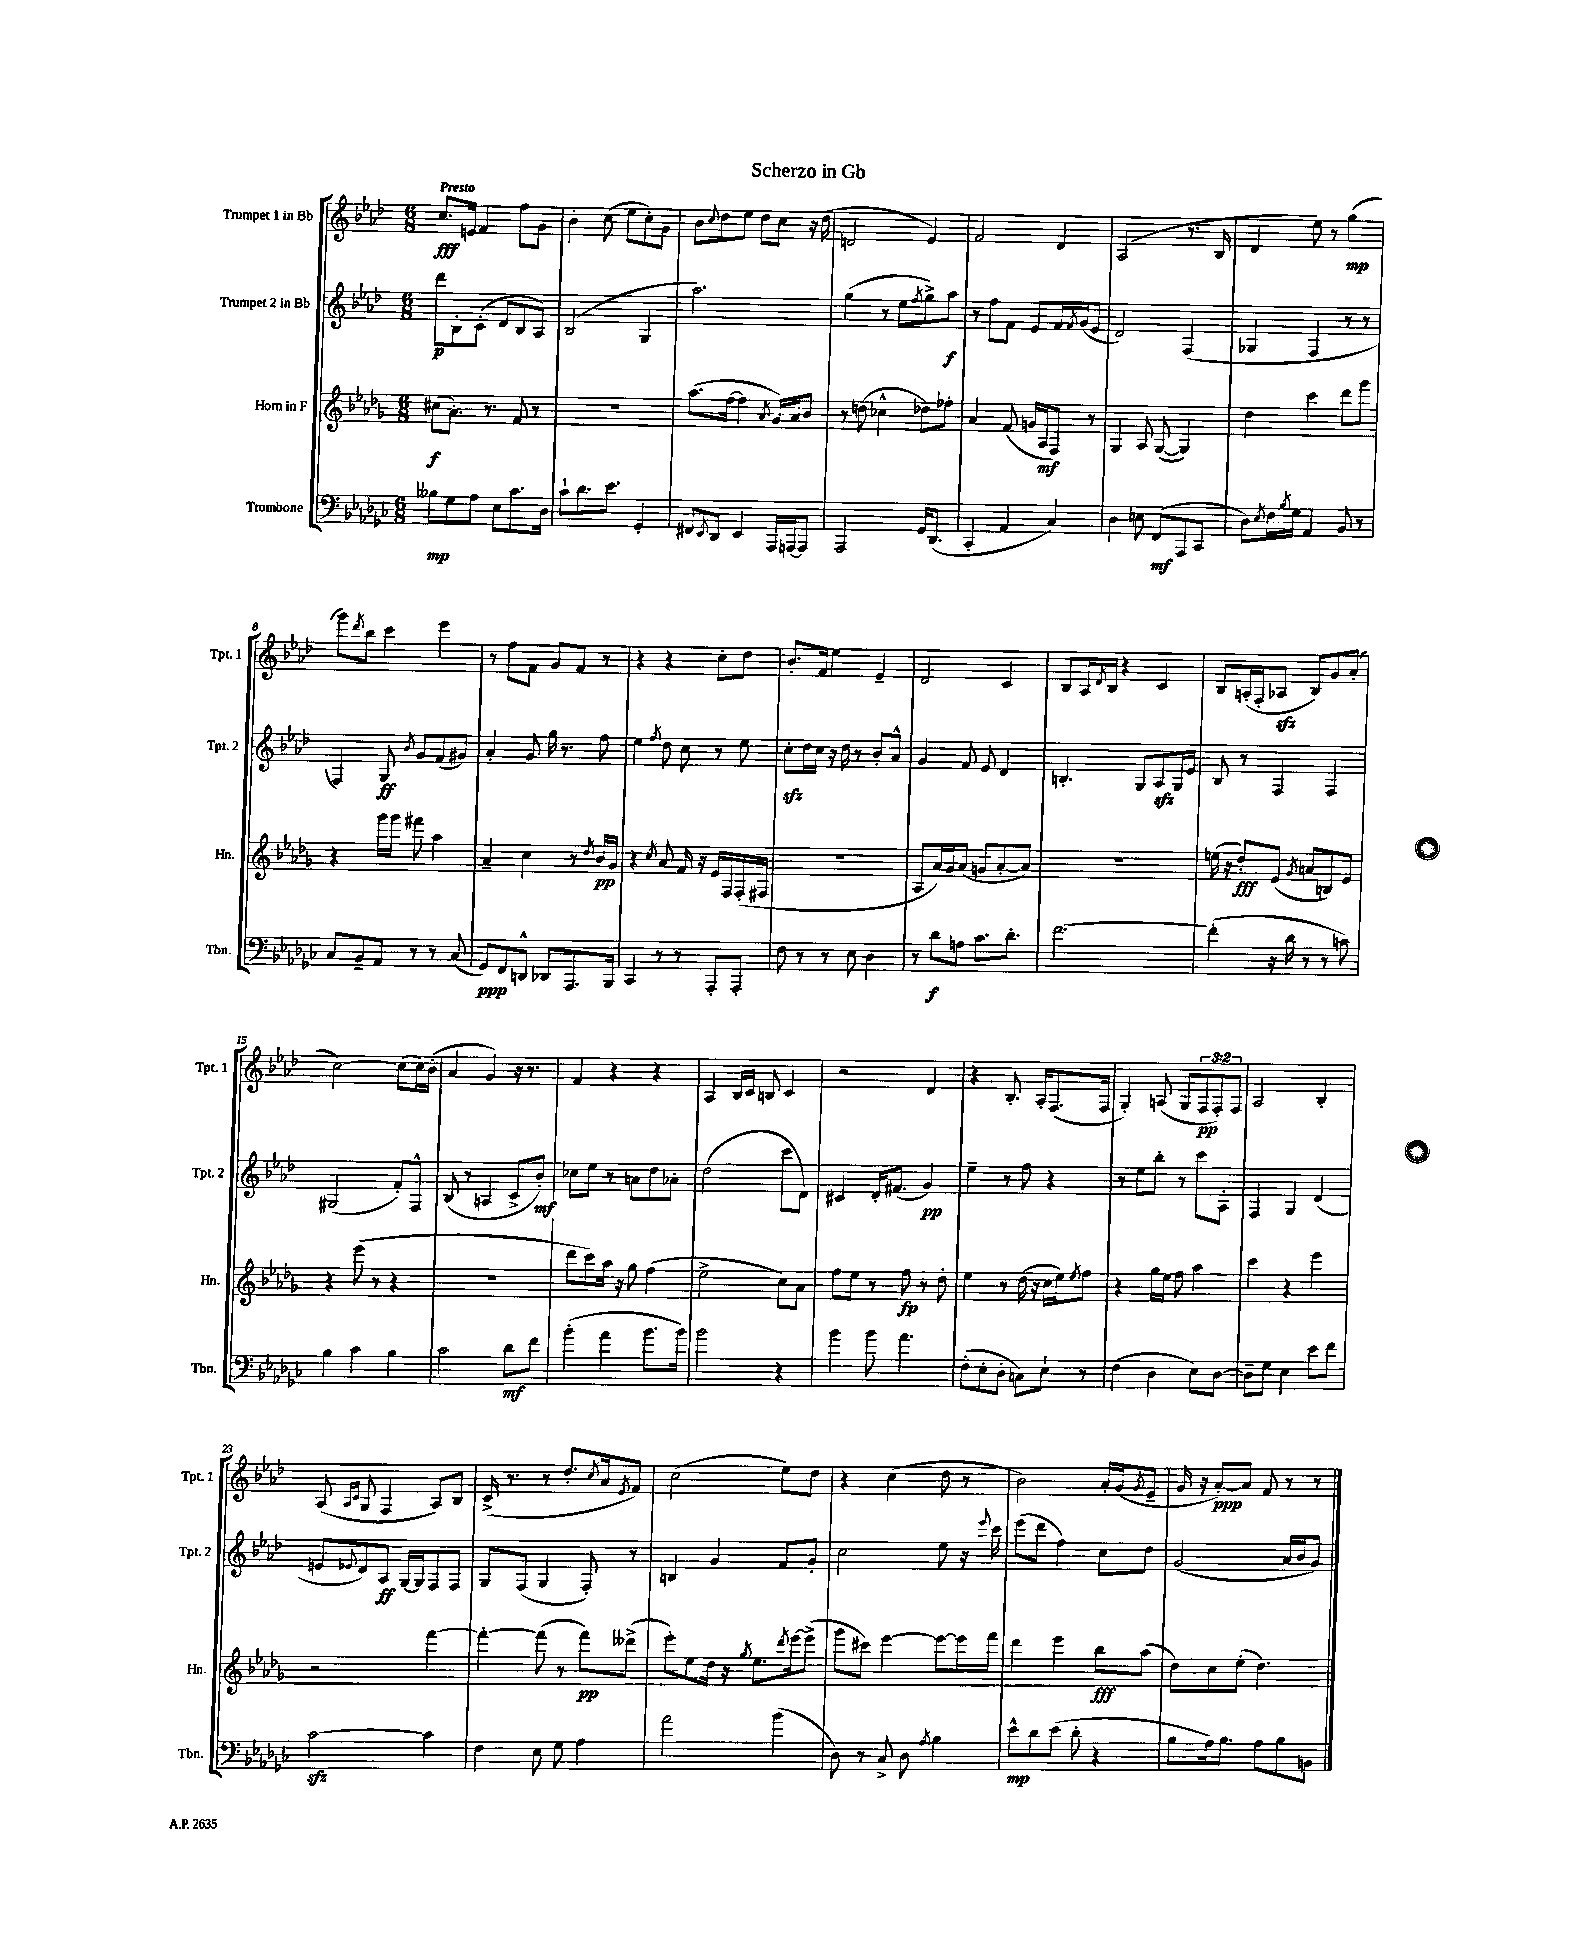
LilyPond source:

\header { title = "Scherzo in Gb" }
<<
\new StaffGroup <<
\new Staff = "s0" \with { instrumentName = "Trumpet 1 in Bb" shortInstrumentName = "Tpt. 1" } {
    \clef treble \key aes \major \numericTimeSignature \time 6/8 \override Staff.TupletNumber.text = #tuplet-number::calc-fraction-text \tempo "Presto"
    c''8.\fff e'16 f'4 f''8 g'8 |
    bes'4-. c''8( ees''8 c''8-.) g'8 |
    bes'8 \appoggiatura { c''8 } des''8 ees''8 des''8 c''8 r16 des''16( |
    d'2 ees'4) |
    f'2 des'4 |
    aes2( r8. bes16 |
    des'4 ees''8) r8 g''4\mp( |
    g'''8) \acciaccatura { des'''8 } bes''8 c'''4 ees'''4 |
    r8 f''8 f'8 g'8 f'8 r8 |
    r4 r4 c''8-. des''8 |
    bes'8.-. f'16 ees''4 ees'4-- |
    des'2 c'4 |
    bes8 aes16 \acciaccatura { des'8 } bes16 r4 c'4 |
    bes8 a16-.( f16-. aes8\sfz bes8) g'8 aes'8-.( |
    c''2~) c''8( c''16) bes'16-.( |
    aes'4 g'4) r16 r8. |
    f'4 r4 r4 |
    aes4 bes16 c'16 b8 c'4 |
    r2 des'4 |
    r4 bes8.-. aes16-. f8.( f16 |
    g4-.) a8( g8 \tuplet 3/2 { f8\pp f8-.) f8 } |
    aes2 bes4-. |
    aes8( \grace { aes16 c'16 } g8 f4 aes8) bes8 |
    c'16->( r8. r8 des''8.-. \acciaccatura { c''8 } aes'16 \acciaccatura { ees'8 } f'8) |
    c''2( ees''8) des''8 |
    r4 c''4( des''8 r8 |
    bes'2) aes'16-. g'16( \acciaccatura { g'8 } ees'8-- |
    g'16 r16 aes'8~-.\ppp) aes'8 f'8 r8 r8 \bar "|." |
}
\new Staff = "s1" \with { instrumentName = "Trumpet 2 in Bb" shortInstrumentName = "Tpt. 2" } {
    \clef treble \key aes \major \numericTimeSignature \time 6/8
    des'''8\p bes8-. c'8-.( des'8 bes8 aes8) |
    bes2( g4 |
    aes''2.) |
    g''4( r8 ees''8 \acciaccatura { f''8 } g''8->) aes''8\f |
    r8 f''8 f'8 ees'8 f'16 \acciaccatura { f'8 } g'16( ees'8 |
    des'2) f4( |
    ges4 f4 r8 r8 |
    f4) g8\ff \acciaccatura { bes'8 } g'8 f'8( gis'8) |
    aes'4-. g'8 g''16 r8. f''8 |
    ees''4 \acciaccatura { f''8 } des''8 c''8 r8 ees''8 |
    c''8-.\sfz des''16 c''16 r16 des''16 r8 bes'8-. aes'8-^ |
    g'4 f'8 ees'8 des'4 |
    b4.-. g8 aes8\sfz g16 ees'16 |
    bes8 r8 f4 f4 |
    gis2( f'8-.) f8-^ |
    bes8( r8 a4 c'8-> bes'8-.\mf) |
    ces''8 ees''8 r8 a'8 des''8 aes'8-. |
    des''2( c'''8 des'8) |
    cis'4 des'16-. fis'8.( g'4\pp) |
    ees''4-- r8 f''8 r4 |
    r8 ees''8 bes''8-. r8 c'''8 aes8-. |
    f4 g4 des'4( |
    e'8 \appoggiatura { ees'8 } des'8) aes8\ff g16~ g16 f8 f8 |
    g8 f8( g4 f8-.) r8 |
    b4 g'4 f'8 g'8-. |
    c''2 ees''8 r16 \appoggiatura { ees'''8 } c'''16 |
    ees'''8( des'''8 f''4) c''8 des''8 |
    g'2( aes'16 bes'16 g'8) \bar "|." |
}
\new Staff = "s2" \with { instrumentName = "Horn in F" shortInstrumentName = "Hn." } {
    \clef treble \key des \major \numericTimeSignature \time 6/8
    cis''8\f( aes'8.-.) r8. f'8 r8 |
    R2. |
    aes''8.( f''16~ f''4 \acciaccatura { aes'8 } ges'16) aes'16 bes'8 |
    r8 d''8( ces''4-^ des''8) fes''8-. |
    aes'4 f'8( g'16 aes16\mf f8) r8 |
    ges4 aes8 ges8~( ges4) |
    des''4 c'''4 des'''8 ges'''8 |
    r4 ges'''16 ges'''16 fis'''8 aes''4 |
    aes'4-- c''4 r8 \acciaccatura { des''8 } bes'16\pp ges'16 |
    r4 \acciaccatura { c''8 } aes'8 f'16 r16 ees'16 f16 f16-.( fis16 |
    R2. |
    aes8 aes'16) ges'16 aes'8( g'8 aes'8~-. aes'8) |
    R2. |
    e''16( r16 des''8-.\fff) ees'8( \acciaccatura { ges'8 } a'8 b8) ees'8 |
    r4 ees'''8( r8 r4 |
    R2. |
    des'''8 c'''8) aes''16 r16 ges''8 f''4( |
    ees''2-> c''8) aes'8 |
    f''8 ees''8 r8 f''8\fp r8 des''8-. |
    ees''4 r8 des''16( r16 c''16 ees''16) \acciaccatura { ees''8 } f''8 |
    r4 ges''16 ees''16 f''8 aes''4 |
    c'''4 r4 ees'''4 |
    r2 f'''4~ |
    f'''4~-. f'''8( r8 f'''8\pp) deses'''8->( |
    ees'''8-.) ees''8 des''16 r16 \acciaccatura { ges''8 } ees''8. \acciaccatura { des'''8 } ees'''16~ ees'''8->( |
    ges'''8 cis'''8) ees'''4~ ees'''8~ ees'''16 f'''16 |
    des'''4 ees'''4 bes''8\fff aes''8( |
    des''8) c''8 ees''8-.( des''4.) \bar "|." |
}
\new Staff = "s3" \with { instrumentName = "Trombone" shortInstrumentName = "Tbn." } {
    \clef bass \key ges \major \numericTimeSignature \time 6/8
    beses8\mp ges8 aes8 ees8 ces'8. des16 |
    ces'8-! des'8. ees'8. ges,4-. |
    fis,8 \acciaccatura { ees,8 } des,8 ees,4 aes,,16 a,,16~ a,,8 |
    aes,,2 ges,16 des,8.( |
    ces,4-. aes,4 ces4) |
    des4 e8 f,8\mf( aes,,8 ces,8 |
    des8) \acciaccatura { ees8 } f16 \acciaccatura { bes8 } ges16 aes,4 bes,8 r8 |
    ces8 bes,8-- aes,8 r8 r8 ces8( |
    ges,8\ppp) f,8 d,8-^ des,8 aes,,8. bes,,16 |
    ces,4 r8 r8 aes,,8-. aes,,8-. |
    f8 r8 r8 ees8 des4 |
    r8 des'8\f a8 ces'8. des'8.-. |
    f'2.~ |
    f'4-.( r16 des'16 r8 r8 c'8) |
    bes4 ces'4 bes4 |
    ces'2 des'8\mf f'8 |
    bes'4-.( aes'4 bes'8. bes'16) |
    bes'2 r4 |
    bes'4 bes'8 aes'4. |
    f8-.( ees8-. des8-. c8) ees8-! r8 |
    f4( des4 ees8) des8~ |
    des8-- ges8 ees4 ees'8 f'8 |
    ces'2~\sfz ces'4 |
    f4 ees8 ges8 aes4 |
    aes'2 bes'4( |
    des8) r8 ces8-> des8 \acciaccatura { aes8 } bes4 |
    ees'8-^\mp des'8 ees'8( des'8-. r4 |
    bes8 aes16) bes8. aes8 bes8 b,8 \bar "|." |
}
>>
>>
